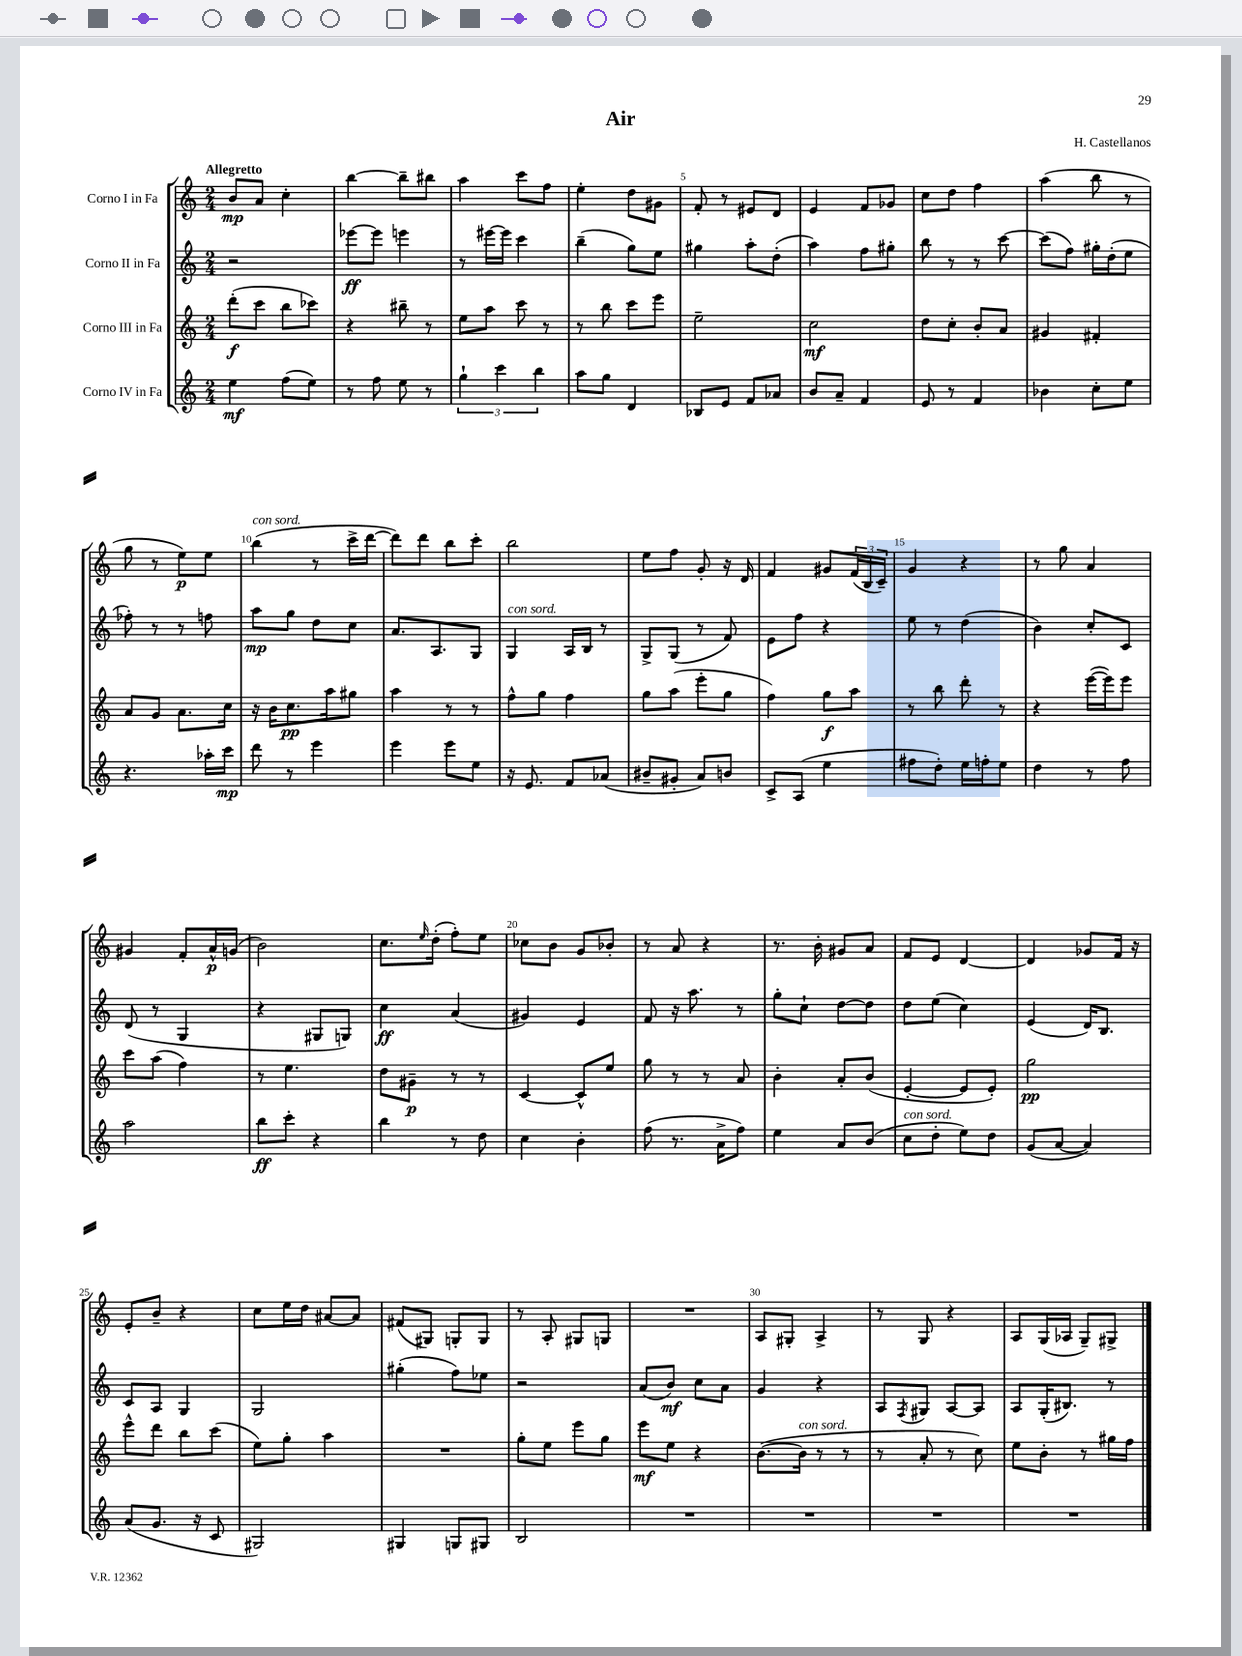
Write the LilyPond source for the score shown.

\header { title = "Air" composer = "H. Castellanos" }
<<
\new StaffGroup <<
\new Staff = "s0" \with { instrumentName = "Corno I in Fa" } {
    \clef treble \key c \major \numericTimeSignature \time 2/4 \tempo "Allegretto"
    b'8\mp a'8 c''4-. |
    b''4~ b''8-- bis''8 |
    a''4 c'''8 f''8 |
    e''4-. d''8 gis'8 |
    f'8-. r8 eis'8 d'8 |
    e'4 f'8 ges'8 |
    c''8 d''8 f''4 |
    a''4( b''8 r8 |
    g''8 r8 e''8\p) e''8 |
    b''4^\markup { \italic "con sord." }( r8 c'''16-> d'''16~ |
    d'''8) d'''8 b''8 c'''8-. |
    b''2 |
    e''8 f''8 g'8-. r16 d'16 |
    f'4 gis'8 \tuplet 3/2 { f'16( b16 c'16--) } |
    g'4 r4 |
    r8 g''8 a'4 |
    gis'4 f'8-. a'16-^\p g'16( |
    b'2) |
    c''8. \grace { e''16 } d''16-.( f''8-.) e''8 |
    ces''8 b'8 g'8 bes'8-. |
    r8 a'8 r4 |
    r8. b'16-. gis'8 a'8 |
    f'8 e'8 d'4~ |
    d'4 ges'8 f'16 r16 |
    e'8-. b'8-- r4 |
    c''8 e''16 d''16 ais'8~ ais'8 |
    fis'8( gis8) g8-. g8 |
    r8 a8-. gis8 g8 |
    R2 |
    a8 gis8-. a4-> |
    r8 g8 r4 |
    a8 g16( aes16 g8--) gis8-> \bar "|." |
}
\new Staff = "s1" \with { instrumentName = "Corno II in Fa" } {
    \clef treble \key c \major \numericTimeSignature \time 2/4
    r2 |
    ees'''8~\ff ees'''8 e'''4 |
    r8 eis'''16~ eis'''16 c'''4 |
    b''4--( g''8) e''8 |
    gis''4 a''8-. d''8-.( |
    a''4) f''8 gis''8-. |
    b''8 r8 r8 c'''8~ |
    c'''8( f''8) gis''16-. d''16-.( e''8 |
    fes''8-.) r8 r8 f''8 |
    a''8\mp g''8 d''8 c''8 |
    a'8. a8. g8 |
    g4^\markup { \italic "con sord." } a16 b16 r8 |
    g8-> g8( r8 f'8) |
    e'8 f''8 r4 |
    e''8 r8 d''4( |
    b'4) c''8-. c'8 |
    d'8( r8 g4 |
    r4 gis8 g8) |
    c''4\ff a'4( |
    gis'4) e'4 |
    f'8 r16 a''8. r8 |
    g''8-. c''8-! d''8~ d''8 |
    d''8 e''8( c''4) |
    e'4( d'16) b8. |
    c'8 a8 g4 |
    g2 |
    gis''4-.( f''8) ees''8 |
    r2 |
    a'8( b'8\mf) c''8 a'8 |
    g'4 r4 |
    a8 \acciaccatura { f8 } gis8 a8~ a8 |
    a8 g16-.( bis8.) r8 \bar "|." |
}
\new Staff = "s2" \with { instrumentName = "Corno III in Fa" } {
    \clef treble \key c \major \numericTimeSignature \time 2/4
    d'''8-.\f( c'''8 b''8 ces'''8) |
    r4 bis''8-- r8 |
    e''8 a''8 c'''8 r8 |
    r8 b''8 c'''8 e'''8 |
    e''2-- |
    c''2\mf |
    d''8 c''8-. b'8-. a'8 |
    gis'4 fis'4-. |
    a'8 g'8 a'8. c''16 |
    r16 b'16 c''8.\pp a''16 gis''8 |
    a''4 r8 r8 |
    f''8-^ g''8 f''4 |
    g''8 a''8( e'''8-. g''8 |
    f''4) g''8\f a''8 |
    r8 b''8 d'''8-. r8 |
    r4 e'''16~( e'''16) e'''8 |
    c'''8 a''8( f''4) |
    r8 e''4. |
    d''8 gis'8--\p r8 r8 |
    c'4~ c'8-^ e''8 |
    g''8 r8 r8 a'8 |
    b'4-. a'8-. b'8( |
    e'4~-. e'8 e'8-.) |
    g''2\pp |
    e'''8-^ d'''8 b''8 c'''8( |
    e''8) g''8-. a''4 |
    R2 |
    g''8-. e''8 e'''8 g''8 |
    e'''8\mf e''8 r4 |
    b'8.~( b'16^\markup { \italic "con sord." } r8 r8 |
    r8 a'8-. r8 c''8) |
    e''8 b'8-. r8 gis''16 f''16 \bar "|." |
}
\new Staff = "s3" \with { instrumentName = "Corno IV in Fa" } {
    \clef treble \key c \major \numericTimeSignature \time 2/4
    e''4\mf f''8( e''8) |
    r8 f''8 e''8 r8 |
    \tuplet 3/2 { g''4-! c'''4 b''4 } |
    a''8 g''8 d'4 |
    bes8 e'8 f'8 aes'8 |
    b'8 a'8-- f'4 |
    e'8 r8 f'4 |
    bes'4 c''8-. e''8 |
    r4. aes''16-. c'''16\mp |
    d'''8 r8 e'''4 |
    e'''4 e'''8 e''8 |
    r16 e'8. f'8 aes'8( |
    bis'8-- gis'8-. a'8) b'8 |
    c'8-> a8( e''4 |
    fis''8 d''8-.) e''16 f''16-. e''8 |
    d''4 r8 f''8 |
    a''2 |
    b''8\ff c'''8-. r4 |
    b''4 r8 d''8 |
    c''4 b'4-. |
    f''8( r8. a'16-> f''8) |
    e''4 a'8 b'8( |
    c''8^\markup { \italic "con sord." } d''8-. e''8) d''8 |
    g'8( a'8~ a'4) |
    a'8( g'8. r16 c'8 |
    gis2) |
    gis4 g8 gis8 |
    b2 |
    R2 |
    R2 |
    R2 |
    R2 \bar "|." |
}
>>
>>
